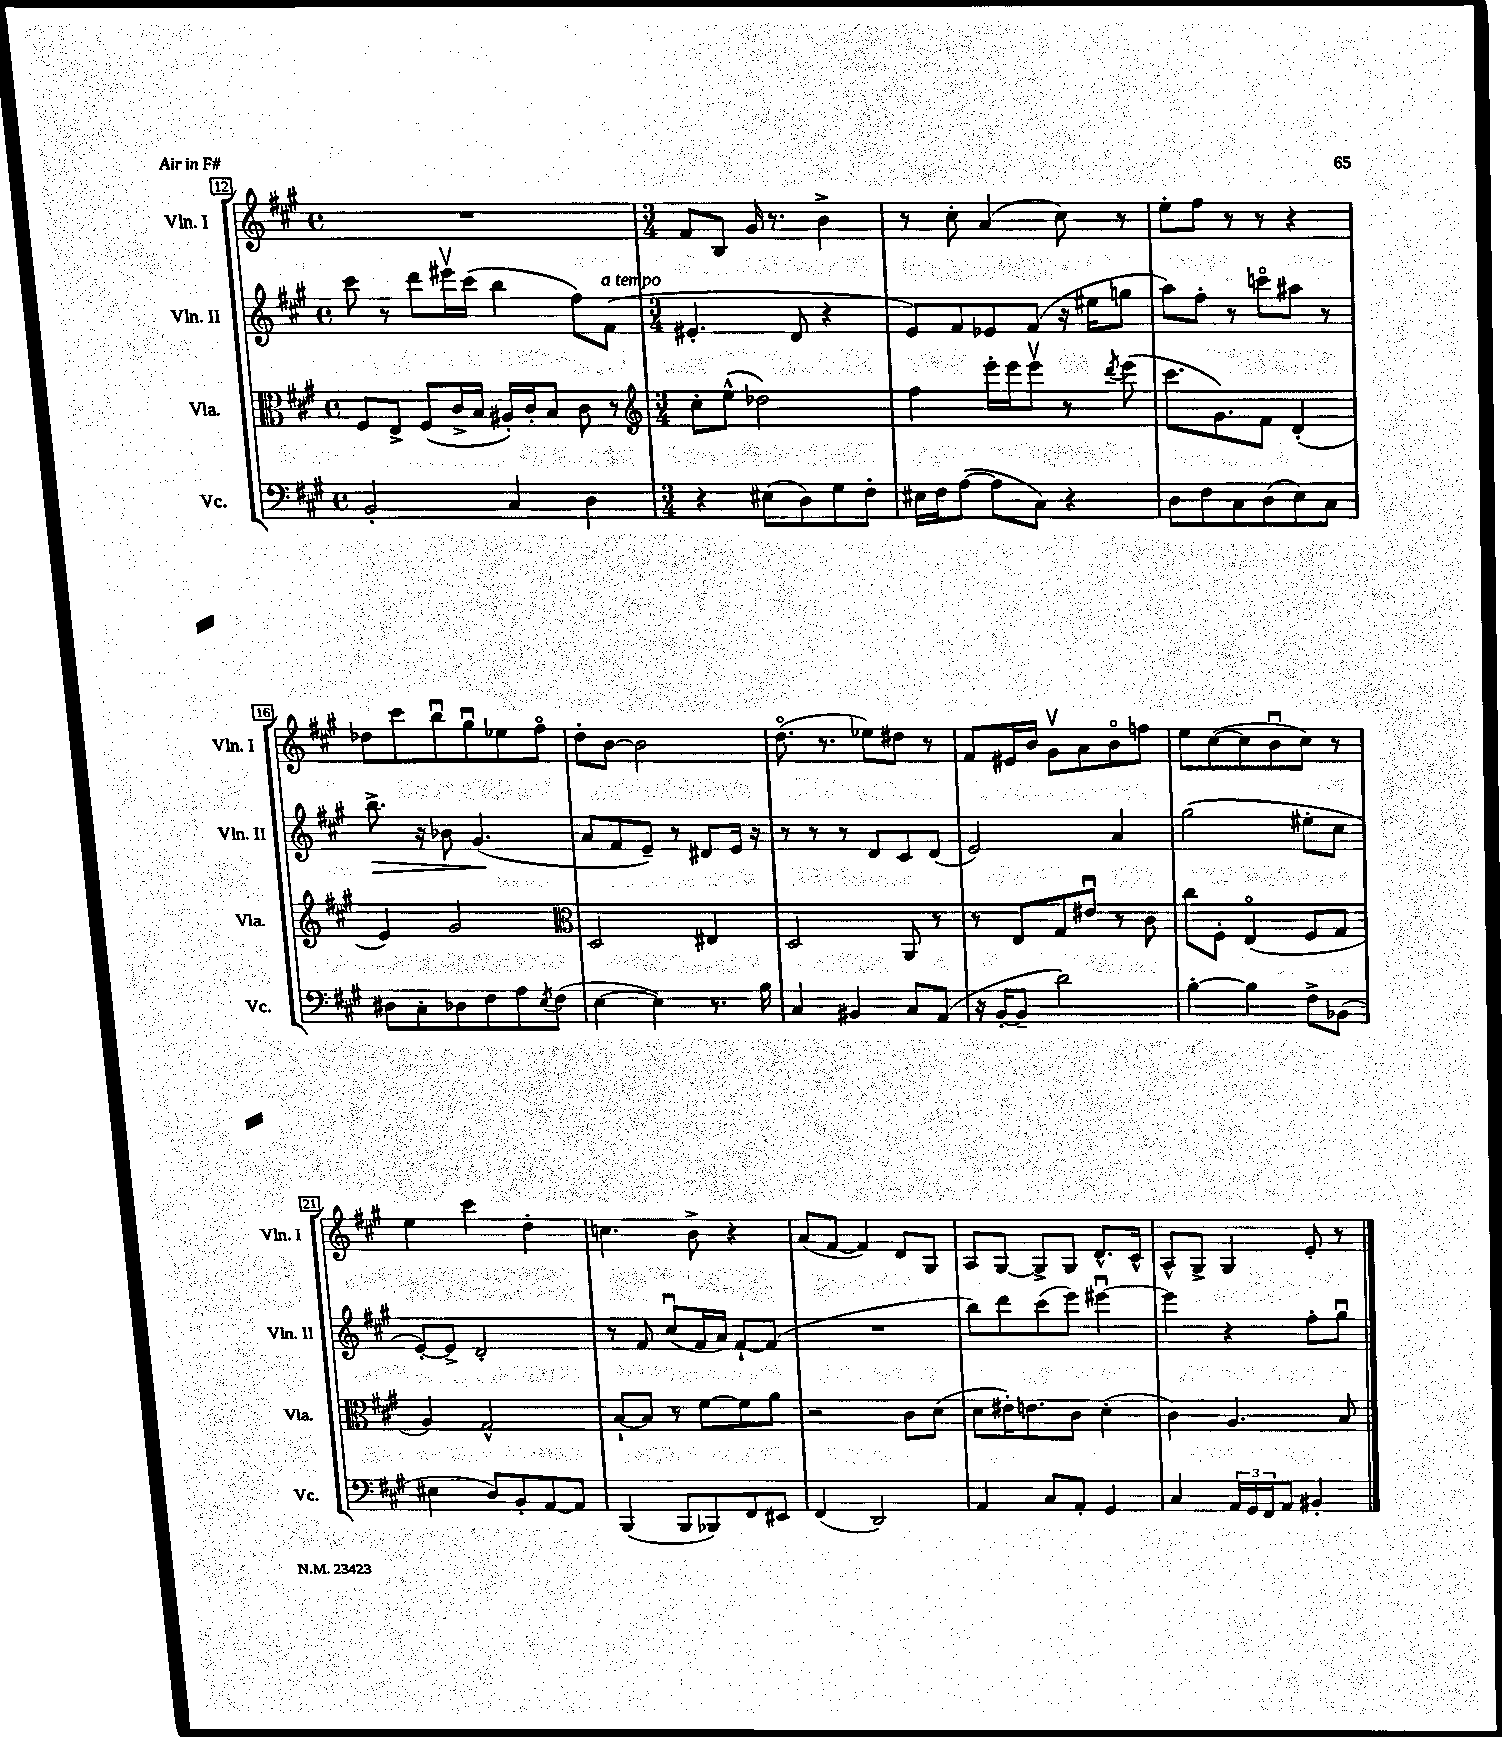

**kern	**kern	**kern	**kern
*staff4	*staff3	*staff2	*staff1
*clefF4	*clefC3	*clefG2	*clefG2
*k[f#c#g#]	*k[f#c#g#]	*k[f#c#g#]	*k[f#c#g#]
*M4/4	*M4/4	*M4/4	*M4/4
*met(c)	*met(c)	*met(c)	*met(c)
2BB'	8F#	8ccc#	1r
.	8E^	8r	.
.	(8F#	8ddd	.
.	16c#^	16eee#v	.
.	16B	(16ccc#	.
4C#	16A#')	4bb	.
.	16c#'	.	.
.	8B	.	.
4D	8c#	8ff#)	.
.	8r	(8f#	.
=	=	=	=
*	*clefG2	*	*
*M3/4	*M3/4	*M3/4	*M3/4
4r	8cc#'	4.e#'	8f#
.	(8ee^^	.	8B
(8E#	2dd-)	.	16g#
.	.	.	8.r
8D)	.	8d	.
8G#	.	4r	4b^
8F#'	.	.	.
=	=	=	=
16E#	4ff#	8e)	8r
16F#	.	.	.
([8A	.	8f#	8cc#'
8A]	16eee'	8e-	(4a
.	16eee	.	.
8C#)	8eeev	(8f#	.
4r	8r	16r	8cc#)
.	.	16ee#	.
.	8qddd	.	.
.	(8eee	8gg	8r
=	=	=	=
8D	8.ccc#	8aa)	8ee'
8F#	.	8ff#'	8ff#
.	8.g#)	.	.
8C#	.	8r	8r
(8D	8f#	8ccco	8r
8E)	(4d'	8aa#	4r
8C#	.	8r	.
=	=	=	=
8D#	4e)	8.bb^	8dd-
8C#'	.	.	8ccc#
.	.	16r	.
8D-	2g#	8b-	8bbu
8F#	.	(4.g#	8gg#u
8A	.	.	8ee-
8qE	.	.	.
(8F#	.	.	8ff#o
=	=	=	=
*	*clefC3	*	*
[4E	2D	8a	8dd'
.	.	8f#	[8b
4E])	.	8e~)	2b]
.	.	8r	.
8.r	4E#	8d#	.
.	.	16e	.
16B	.	16r	.
=	=	=	=
4C#	2D	8r	(8.ddo
.	.	8r	.
.	.	.	8.r
4BB#	.	8r	.
.	.	8d	8ee-)
8C#	8AA	8c#	8dd#
(8AA	8r	(8d	8r
=	=	=	=
16r	8r	2e)	8f#
[16BB'	.	.	.
8BB~]	8E	.	16e#
.	.	.	16b
2d)	8G#	.	8g#v
.	8e#u	.	8a
.	8r	4a	8bo
.	8c#	.	8ff
=	=	=	=
[4B'	8cc#	(2gg#	8ee
.	8F#'	.	([8cc#
4B]	(4Eo	.	8cc#]
.	.	.	8bu
8F#^	8F#	8ee#'	8cc#)
(8BB-	8G#	8cc#	8r
=	=	=	=
4E#	4A)	[8e')	4ee
.	.	8e^]	.
8D)	2G#^^	2d'	4ccc#
8BB'	.	.	.
[8AA	.	.	4dd'
8AA]	.	.	.
=	=	=	=
(4BBB	[8B`	8r	4.cc
.	8B]	8f#	.
8BBB	8r	(8cc#u	.
8BBB-)	[8f#	16f#	8b^
.	.	16a)	.
8FF#	8f#]	[8f#`	4r
8EE#	8a	(8f#]	.
=	=	=	=
(4FF#	2r	2.r	(8a
.	.	.	[8f#
2DD)	.	.	4f#])
.	8c#	.	8d
.	(8d	.	8G#
=	=	=	=
4AA	8d	8bb)	8A
.	16e#')	8ddd	[8G#
.	8.e	.	.
8C#	.	(8ccc#	8G#^]
8AA'	8c#	8eee)	8G#
4GG#	(4d'	[4eee#u	8.d^^
.	.	.	16c#^^
=	=	=	=
4C#	4c#)	4eee#]	8A^^
.	.	.	8G#^
24AA	4.A	4r	4G#
24GG#	.	.	.
24FF#	.	.	.
8AA	.	.	.
4BB#'	.	8ff#'	8e'
.	8B	8gg#u	8r
==	==	==	==
*-	*-	*-	*-
